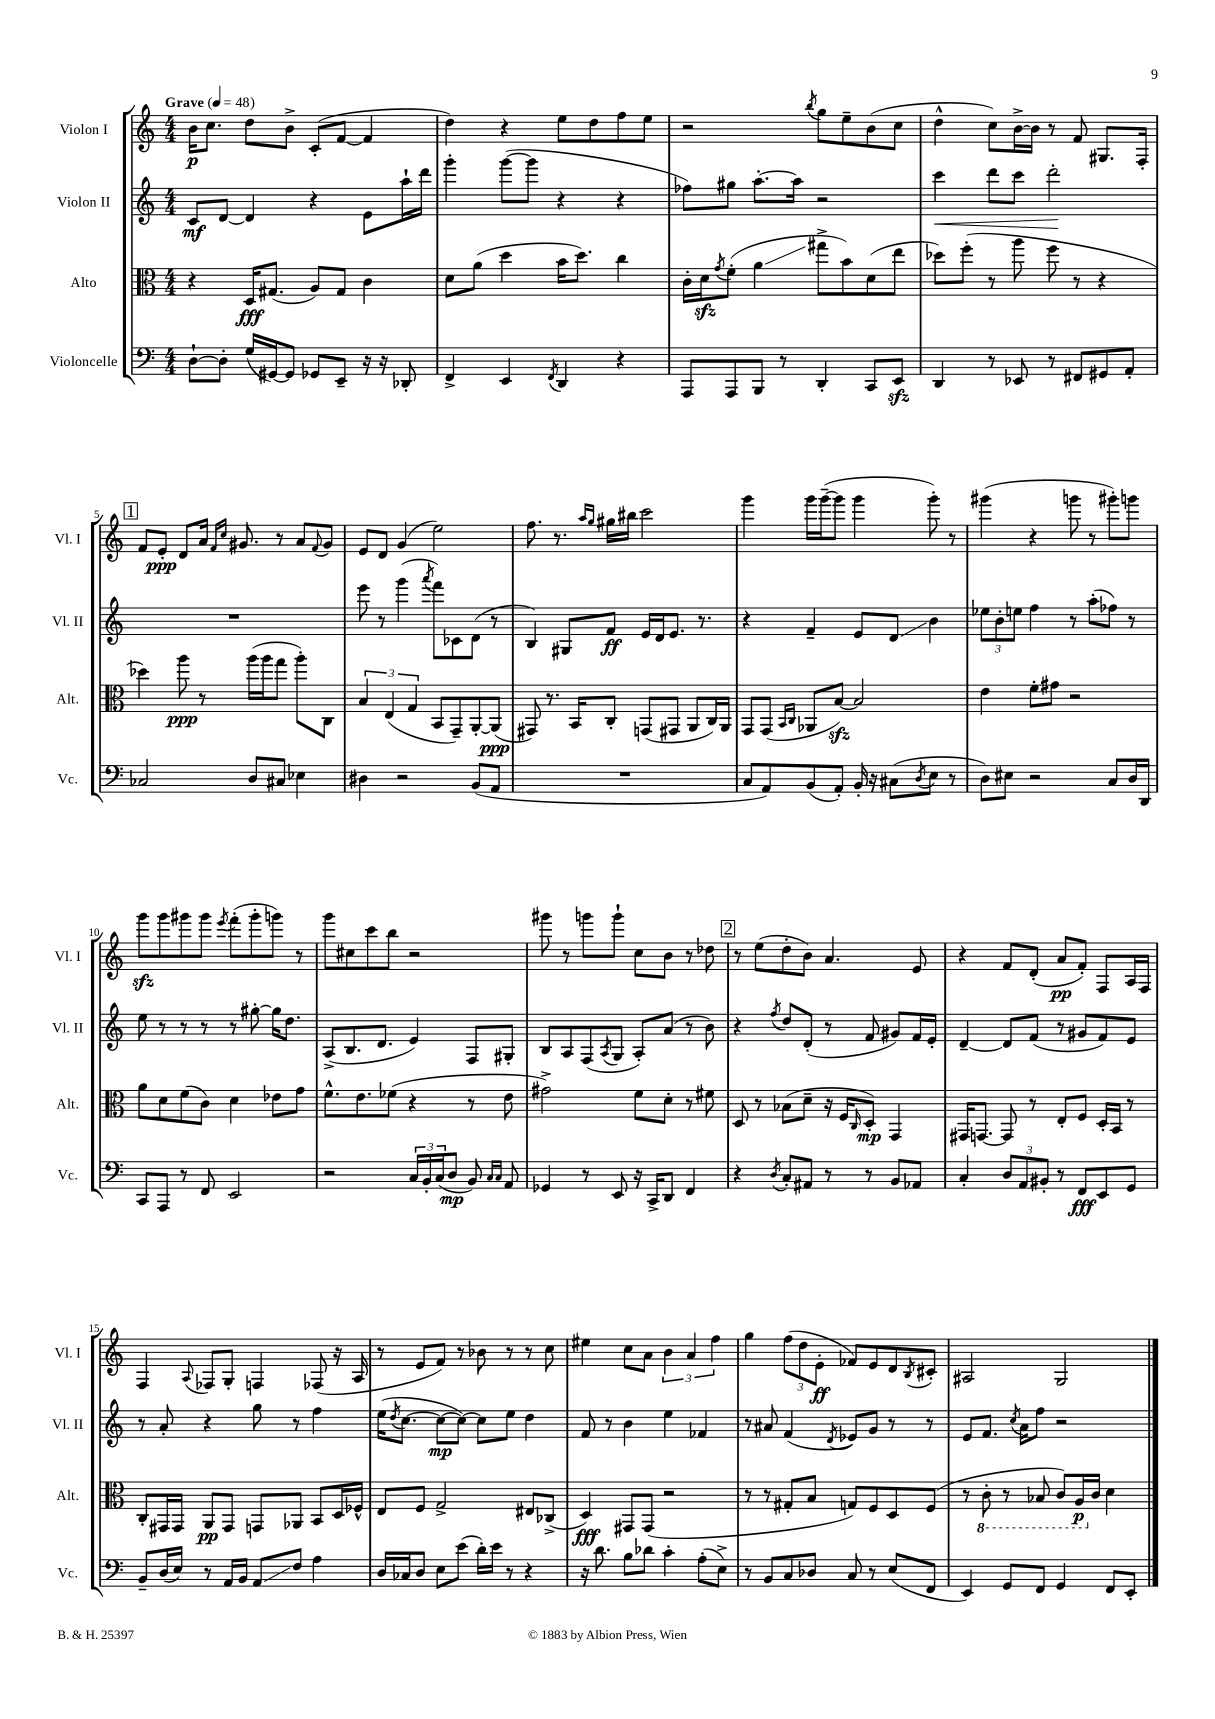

**kern	**kern	**kern	**kern
*staff4	*staff3	*staff2	*staff1
*clefF4	*clefC3	*clefG2	*clefG2
*k[]	*k[]	*k[]	*k[]
*M4/4	*M4/4	*M4/4	*M4/4
*MM48	*MM48	*MM48	*MM48
[8D`\L	4r	8c/L	16b\LK
.	.	.	8.cc\J
8D'\]J	.	[8d/J	.
(16G/LL	16D/LK	4d/]	8dd\L
[16GG#/J)	(8.G#/J	.	.
8GG#/]J	.	.	8b^\J
8GG-/L	8A/L)	4r	(8c'/L
8EE~/J	8G#/J	.	[8f/J
16r	4c\	8e\L	4f/]
16r	.	.	.
8DD-'/	.	16aa`\L	.
.	.	16ddd\JJ	.
=	=	=	=
4FF^/	8d\L	4ggg'\	4dd\)
.	(8a\J	.	.
4EE/	4dd\	([8ggg\L	4r
.	.	8ggg\]J	.
8qFF/	.	.	.
4DD/	16b\LK	4r	8ee\L
.	8.dd\J)	.	.
.	.	.	8dd\
4r	4cc\	4r	8ff\
.	.	.	8ee\J
=	=	=	=
8AAA/L	16c'\LL	8ff-\L)	2r
.	16d\J	.	.
.	8qg/	.	.
8AAA/	(8f'\J	8gg#\J	.
8BBB/J	4a\	[8.aa'\L	.
8r	.	.	.
.	.	16aa\]Jk	.
.	.	.	8qbb/
4DD'/	8gg#^\L	2r	8gg\L
.	8b\)	.	8ee~\
8CC/L	(8d\	.	(8b\
8EE/J	8ee\J	.	8cc\J
=	=	=	=
4DD/	8dd-\L)	4ccc\	4dd^^\
.	(8ff'\J	.	.
8r	8r	8ddd\L	8cc\L)
8EE-/	8aa\	8ccc\J	[16b^\L
.	.	.	16b\]JJ
8r	8ff\	2ddd'\	8r
8FF#/L	8r	.	8f/
8GG#/	4r	.	8.G#/L
8AA'/J	.	.	.
.	.	.	16F'/Jk
=	=	=	=
2C-/	4dd-\)	1r	8f/L
.	.	.	8e'/J
.	8aa\	.	8d/L
.	8r	.	16a/Jk
.	.	.	16qqf/LL
.	.	.	16qqcc/JJ
.	.	.	8.g#/
8D/L	(16aa\LL	.	.
.	16aa\J	.	.
8C#/J	8gg\J	.	8r
4E-\	8aa'\L)	.	8a/L
.	.	.	8qqf/
.	8C\J	.	8g#/J
=	=	=	=
4D#\	6B/	8eee\	8e/L
.	.	8r	8d/J
.	(6E/	.	.
2r	.	(4ggg\	(4g/
.	6G/	.	.
.	.	8qaaa/	.
.	8BB/L	8fff\L)	2ee\)
.	8GG~/)	8c-\	.
(8BB/L	[8AA'/	(8d\J	.
8AA/J	(8AA/]J	8r	.
=	=	=	=
1r	8GG#/)	4B/)	8.ff\
.	8.r	.	.
.	.	.	8.r
.	.	8G#/L	.
.	16BB/LK	.	.
.	.	.	16qqaa/LL
.	.	.	16qqgg/JJ
.	8C'/J	8f/J	16gg#\LL
.	.	.	16bb#\JJ
.	(8GG/L	16e/LL	2ccc\
.	.	16d/J	.
.	8GG#/J	8.e/J	.
.	8AA/L	.	.
.	.	8.r	.
.	16C/L)	.	.
.	16AA/JJ	.	.
=	=	=	=
8C/L	8GG/L	4r	4ggg\
8AA/)	(8GG/J	.	.
.	16qqBB/LL	.	.
.	16qqC/JJ	.	.
(8BB/	8AA-/L	4f~/	16ggg\LL
.	.	.	([16ggg~\J
8AA'/J)	[8B/J)	.	8ggg\]J
16BB'/	2B/]	8e/L	4ggg\
16r	.	.	.
(8C#\L	.	8d/J	.
8qD/	.	.	.
8E\J	.	4b\	8ggg'\)
8r	.	.	8r
=	=	=	=
8D\L)	4e\	12ee-\L	(4ggg#\
.	.	12b'\	.
8E#\J	.	.	.
.	.	12ee\J	.
2r	8f'\L	4ff\	4r
.	8g#\J	.	.
.	2r	8r	8ggg\
.	.	(8aa'\L	8r
8C/L	.	8ff-\J)	8ggg#'\L)
16D/L	.	8r	8ggg\J
16DD/JJ	.	.	.
=	=	=	=
8CC/L	8a\L	8ee\	8ggg\L
8AAA/J	8d\	8r	8ggg\
8r	(8f\	8r	8ggg#\
8FF/	8c\J)	8r	8ggg#\J
.	.	.	8qeee/
2EE/	4d\	8r	(8fff'\L
.	.	[8gg#'\	8ggg#'\
.	8e-\L	16gg#\]LK	8ggg\J)
.	.	8.dd\J	.
.	8g\J	.	8r
=	=	=	=
2r	8.f^^\L	(8A^/L	8ggg\L
.	.	8.B/	8cc#\
.	8.e\	.	.
.	.	.	8ccc\
.	.	8.d/J	.
.	(8f-\J	.	8bb\J
24C/LL	4r	4e/)	2r
24BB'/	.	.	.
(24C/J	.	.	.
8D/J	.	.	.
8BB/)	8r	8F/L	.
16qqC/LL	.	.	.
16qqC/JJ	.	.	.
8AA/	8e\	8G#'/J	.
=	=	=	=
4GG-/	2g#^\)	8B/L	8ggg#\
.	.	8A/	8r
8r	.	(8F/	8ggg\L
.	.	8qA/	.
8EE/	.	8G/J	8ggg`\J
16r	8f\L	8A'/L)	8cc\L
16CC^/LK	.	.	.
8DD/J	8d'\J	(8a/J	8b\J
4FF/	8r	8r	8r
.	8f#\	8b\)	8dd-\
=	=	=	=
4r	8D/	4r	8r
.	8r	.	(8ee\L
8qD/	.	8qff/	.
8C'/L	(8B-\L	8dd/L	8dd'\
8AA#/J	8d~\J	(8d'/J	8b\J)
8r	16r	8r	4.a/
.	16F/LK	.	.
.	16qqC/	.	.
8r	8D'/J)	8f/	.
8BB/L	4GG/	8g#/L)	.
8AA-/J	.	16f/L	8e/
.	.	16e'/JJ	.
=	=	=	=
4C'/	16GG#/LK	[4d~/	4r
.	[8.GG/J	.	.
12D/L	8GG/]	8d/]L	8f/L
12AA/	.	.	.
.	8r	(8f/J	(8d'/J
12BB#'/J	.	.	.
8r	8E'/L	8r	8a/L
8FF/L	8F/J	8g#/L	8f'/J)
8EE/	16D'/LL	8f/)	8F/L
.	16BB/JJ	.	.
8GG/J	8r	8e/J	16A/L
.	.	.	16F/JJ
=	=	=	=
8BB~/L	8C'/L	8r	4F/
(16D/L	16GG#/L	8a'/	.
16E/JJ)	16GG#/JJ	.	.
.	.	.	8qqA/
8r	8AA/L	4r	8F-/L
16AA/LL	8GG#/J	.	8G'/J
16BB/JJ	.	.	.
8AA/L	8GG/L	8gg\	4F/
8F/J	8AA-/J	8r	.
4A\	8BB/L	4ff\	(8F-/
.	16D/L	.	16r
.	16F-^^/JJ	.	16A/
=	=	=	=
16D/LL	8E/L	(16ee\LK	8r
.	.	8qdd/	.
16C-/J	.	[8.cc\J	.
8D/J	8F/J	.	8e/L
8E\L	2G^/	8cc\_L	8f/J)
(8e\J	.	8cc\_J)	8r
16d'\LL)	.	8cc\]L	8b-\
16e\JJ	.	.	.
8r	.	8ee\J	8r
4r	8E#/L	4dd\	8r
.	(8C-^/J	.	8cc\
=	=	=	=
16r	4D/)	8f/	4ee#\
8.d\	.	.	.
.	.	8r	.
8B\L	8GG#/L	4b\	8cc\L
8d-\J	(8GG#/J	.	8a\J
4c'\	2r	4ee\	6b\
.	.	.	6a/
(8A'\L	.	4f-/	.
.	.	.	6ff\
8E^\J)	.	.	.
=	=	=	=
8r	8r	8r	4gg\
8BB/L	8r	8a#/	.
8C/	8G#'/L	(4f/	(12ff\L
.	.	.	12dd\
8D-/J	8B/J	.	.
.	.	.	12e'\J
.	.	8qd/	.
8C/	8G/L)	8e-/L)	8f-/L)
8r	8F/	8g/J	8e/
(8E/L	8D/	8r	8d/
.	.	.	8qB/
8FF/J	(8F/J	8r	8c#'/J
=	=	=	=
4EE/)	8r	8e/L	2A#/
.	8C'\	8.f/J	.
8GG/L	8r	.	.
.	.	8qcc/	.
.	.	16a\LK	.
8FF/J	8BB-/	8ff\J	.
4GG/	8C/L)	2r	2G/
.	16AA/L	.	.
.	16c/JJ	.	.
8FF/L	4d\	.	.
8EE'/J	.	.	.
==	==	==	==
*-	*-	*-	*-
